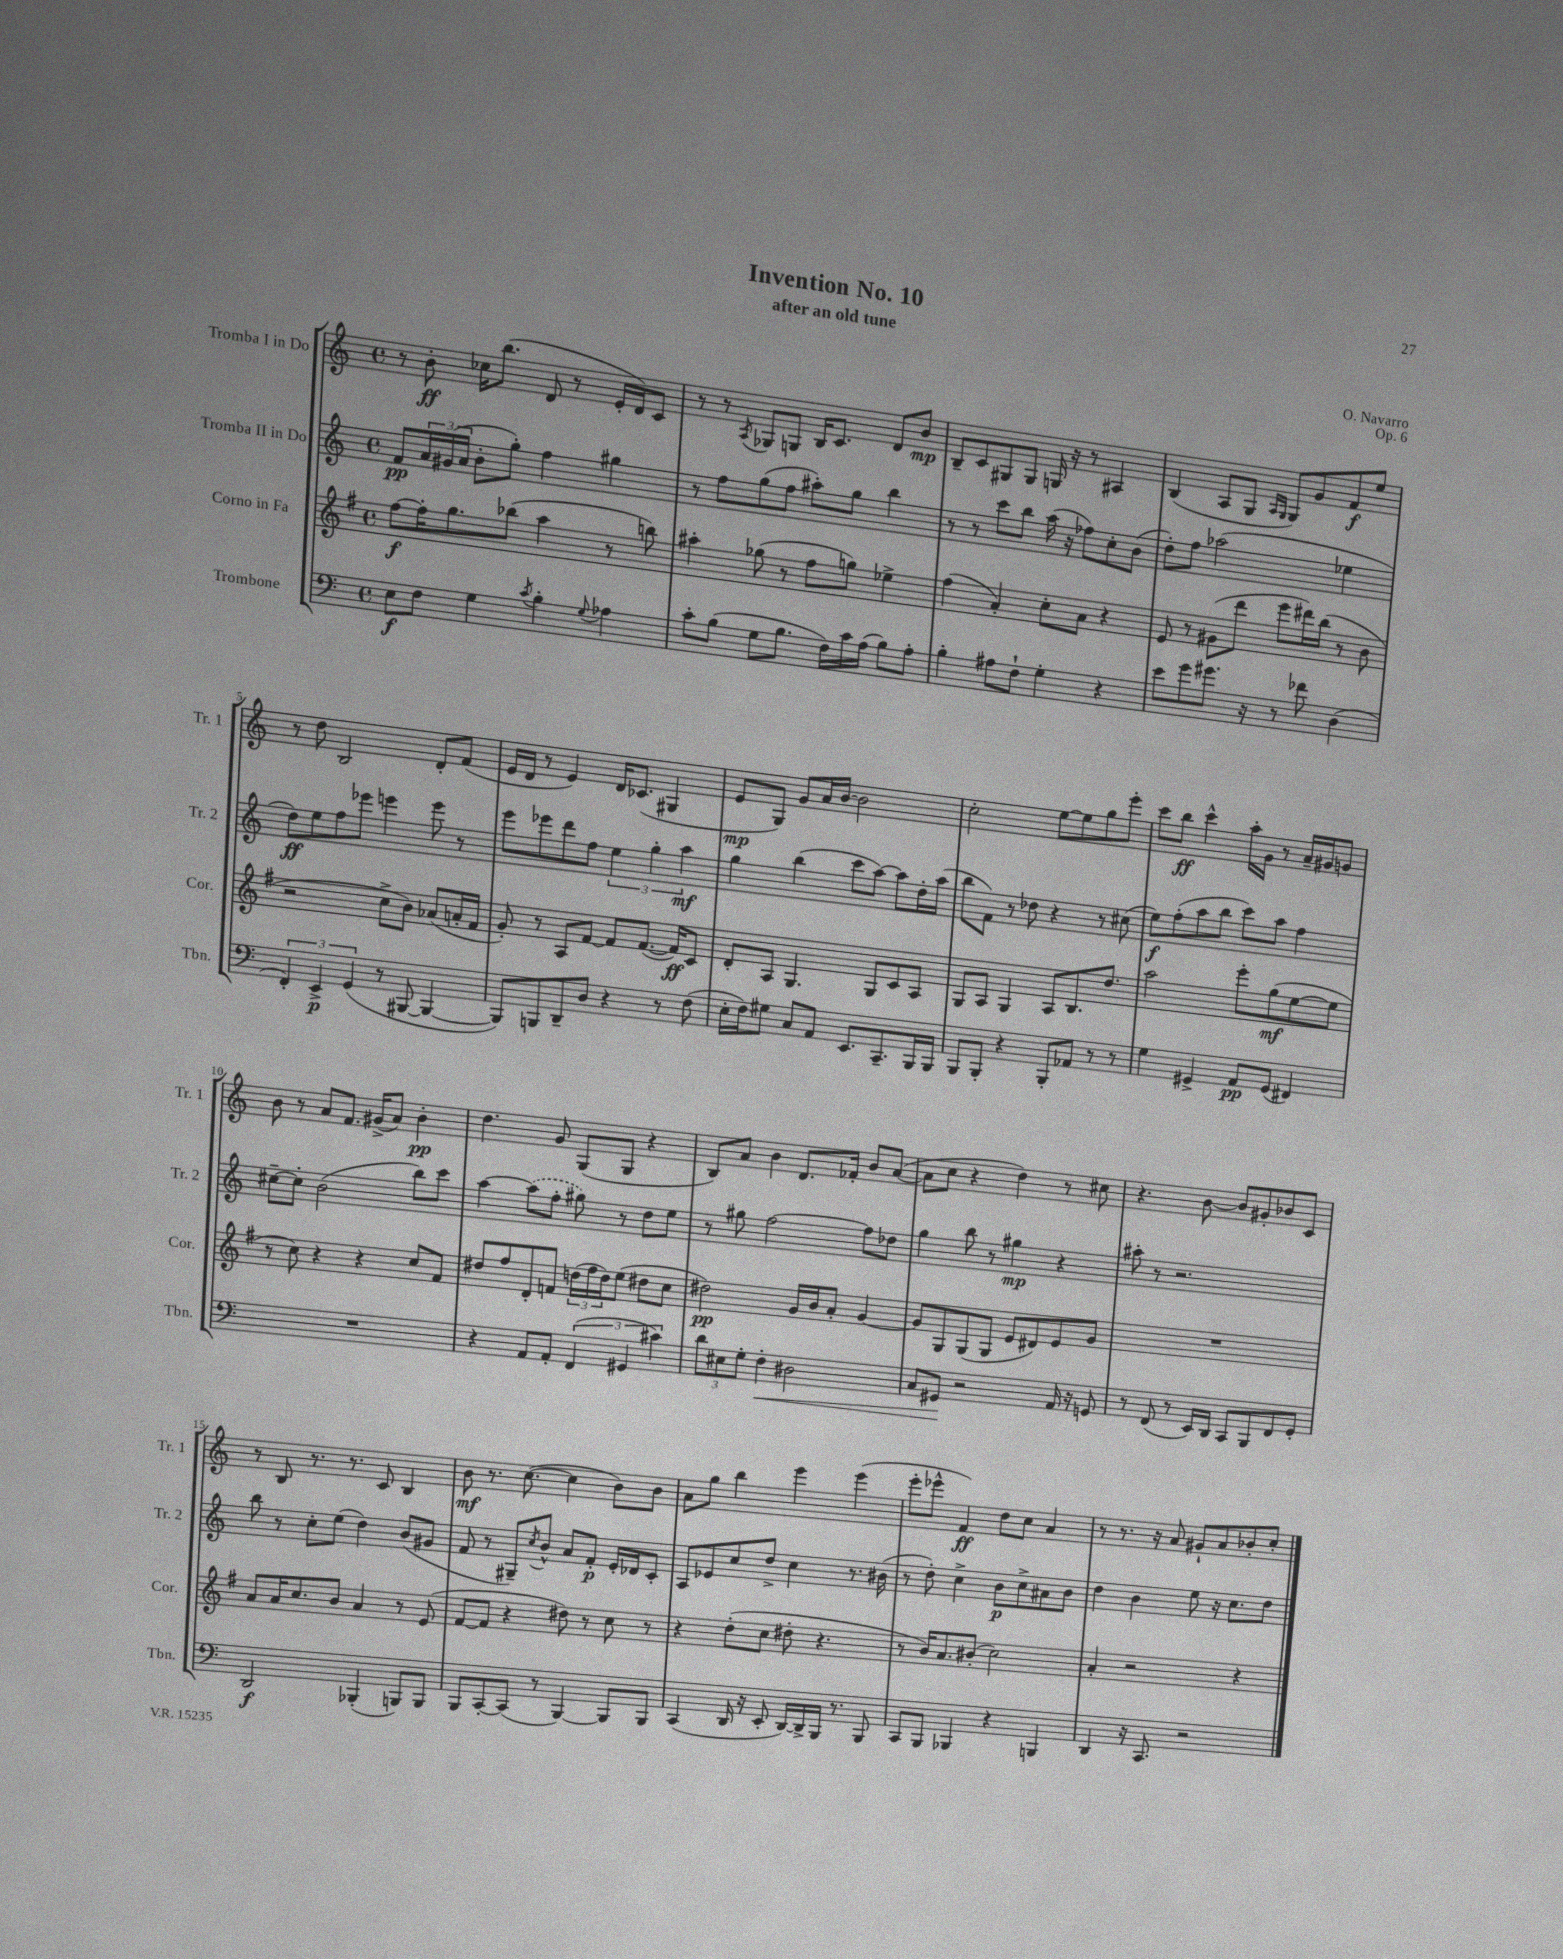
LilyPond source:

\header { title = "Invention No. 10" composer = "O. Navarro" subtitle = "after an old tune" opus = "Op. 6" }
<<
\new StaffGroup <<
\new Staff = "s0" \with { instrumentName = "Tromba I in Do" shortInstrumentName = "Tr. 1" } {
    \clef treble \key c \major \defaultTimeSignature \time 4/4
    r8 b'8-.\ff ces''16 b''8.( d'8 r8 e'16-. d'16) c'8 |
    r8 r8 \acciaccatura { a8 } ges8 g8 b16 c'8. d'8 b'8\mp |
    b8-- c'8 gis8 gis8 g16 r16 r8 ais4 |
    b4( a8 g8 \grace { a16 g16 } g8) g'8 f'8\f e''8 |
    r8 d''8 b2 d'8-. f'8( |
    e'16 d'16 r8 e'4) d'16 ces'8.( gis4 |
    e'8\mp g8) g'8 a'16 b'16~ b'2 |
    c''2-. e''8~ e''8 g''8 e'''8-. |
    c'''8 b''8\ff c'''4-^ a''16-. g'16 r8 a'16-- gis'16 g'8 |
    b'8 r8 a'8 f'8. gis'16->( a'8) b'4-.\pp |
    d''4. g'8 g8( g8 r4 |
    b8) a'8 b'4 d'8. fes'16-. b'8 a'8~( |
    a'8 c''8 r4 d''4) r8 cis''8 |
    r4. b'8~ b'8 gis'8-. bes'8 c'8 |
    r8 b8 r8. r8. c'8 b4 |
    b'8\mf r8. c''8.~( c''4 b'8) b'8 |
    a'8 g''8 b''4 e'''4 e'''4( |
    e'''8-. ees'''8-^ f'4\ff) d''8 c''8 a'4 |
    r8 r8. r16 a'8 gis'8-! a'8 bes'8-. c''8-. \bar "|." |
}
\new Staff = "s1" \with { instrumentName = "Tromba II in Do" shortInstrumentName = "Tr. 2" } {
    \clef treble \key c \major \defaultTimeSignature \time 4/4
    f'8\pp \tuplet 3/2 { a'16 gis'16( a'16 } b'8-. g''8-.) f''4 gis''4 |
    r8 f''8 g''8( f''8 ais''8-.) g''8 b''4 |
    r8 r8 c'''8 b''8 a''16( r16 fes''8) c''8-. b'8( |
    d''8-.) f''8 aes''2( ees''4 |
    d''8\ff) e''8 f''8 ees'''8 e'''4 e'''8 r8 |
    e'''8 ees'''8 d'''8 f''8 \tuplet 3/2 { e''4 g''4-. a''4\mf } |
    g''4 b''4( c'''8 a''8~) a''8 d''16-. a''16( |
    b''8 f'8) r8 des''8 r4 r8 cis''8( |
    e''8\f) f''8-.( a''8 b''8 c'''8) a''8 f''4 |
    cis''8~-- cis''8-. b'2( b''8) c'''8 |
    a''4~ \once \slurDashed a''8( f''8-. gis''8) r8 d''8 e''8 |
    r8 gis''8 f''2~ f''8 des''8 |
    g''4 b''8 r8 gis''4\mp r4 |
    ais''8-. r8 r2. |
    b''8 r8 c''8-. e''8( d''4) b'8( gis'8 |
    f'8 r8 gis8--) \acciaccatura { c''8 } b'8-^ a'8 f'8-.\p e'16-. des'16 c'8-. |
    a8 ees'8 c''8 d''8-> c''4 r8. bis'16( |
    r8 d''8-.) c''4-> b'8\p c''8-> ais'8 b'8 |
    d''4 b'4 e''8 r16 c''8. d''8 \bar "|." |
}
\new Staff = "s2" \with { instrumentName = "Corno in Fa" shortInstrumentName = "Cor." } {
    \clef treble \key g \major \defaultTimeSignature \time 4/4
    fis''8~\f fis''16-. g''8. bes''8( a''4 r8 b''8) |
    ais''4-. ges''8( r8 fis''8 g''8) ees''4-> |
    fis''4( a'4-.) c''8-. a'8 r4 |
    e'8 r8 gis'8( d'''8 e'''8 dis'''16) b''16( r8 b'8 |
    r2 c''8-> b'8) aes'8( a'16-. fis'16 |
    g'8-.) r8 a8 fis'8~ fis'8 fis'8.~( fis'16\ff) c'8 |
    d'8-. a8 g4. g8 c'8 a8 |
    g8 a8 g4 a8 b8. d''8. |
    a''2 e'''8-. g''8\mf( e''8~ e''8 |
    r8 c''8) r4 r4 c''8 fis'8 |
    dis''8 fis''8 d'8-. f'8 \tuplet 3/2 { d''16( fis''16 d''16) } e''8( dis''8 c''8 |
    dis''2\pp) g'16 b'16 a'8-. g'4~ |
    g'8 g8 g8( g8 e'8 dis'8) e'8 g'8 |
    R1 |
    a'8 a'16 c''8. b'8 a'4 r8 e'8( |
    fis'8~ fis'8 r4 dis''8) r8 c''8 r8 |
    r4 d''8-.( c''8 dis''8-. r4. |
    r8 b'16) a'8. bis'8-.( c''2) |
    a'4-. r2 r4 \bar "|." |
}
\new Staff = "s3" \with { instrumentName = "Trombone" shortInstrumentName = "Tbn." } {
    \clef bass \key c \major \defaultTimeSignature \time 4/4
    e8\f f8 g4 \acciaccatura { c'8 } b4-. \appoggiatura { g8 } aes4 |
    c'8-. b8( g8 b8. f16) c'16 a16( b8) a8-. |
    b4-. ais8 f8-! g4-. r4 |
    e'8 g'8 gis'8. r16 r8 fes'8 d4( |
    \tuplet 3/2 { f,4-.) e,4->\p g,4( } r8 bis,,8~ bis,,4~ |
    bis,,8) b,,8 d,8-- d8 r4 r8 f8( |
    e16-. f16) gis8 c8 a,8 e,8. c,8.-- b,,16 b,,16 |
    b,,8 b,,8-. r4 b,,8-. aes,8 r8 r8 |
    g4 gis,4-> a,8\pp gis,8( fis,4) |
    R1 |
    r4 a,8 a,8-. \tuplet 3/2 { f,4( gis,4 cis'4) } |
    \tuplet 3/2 { d'8 eis8 g8-. } f4-.\< dis2 |
    c8 gis,8\! r2 a,16 r16 g,8 |
    r8 f,8( r8 e,16) d,16 c,8 b,,8 f,8 g,8-. |
    d,2\f bes,,4-.( b,,8) b,,8 |
    b,,8 c,8~-. c,8( r8 b,,4~) b,,8 b,,8 |
    c,4( d,16 r16 e,8-. d,16~) d,16-> b,,16 r8. b,,8 |
    c,8 b,,8 bes,,4 r4 b,,4 |
    d,4 r16 c,8. r2 \bar "|." |
}
>>
>>
